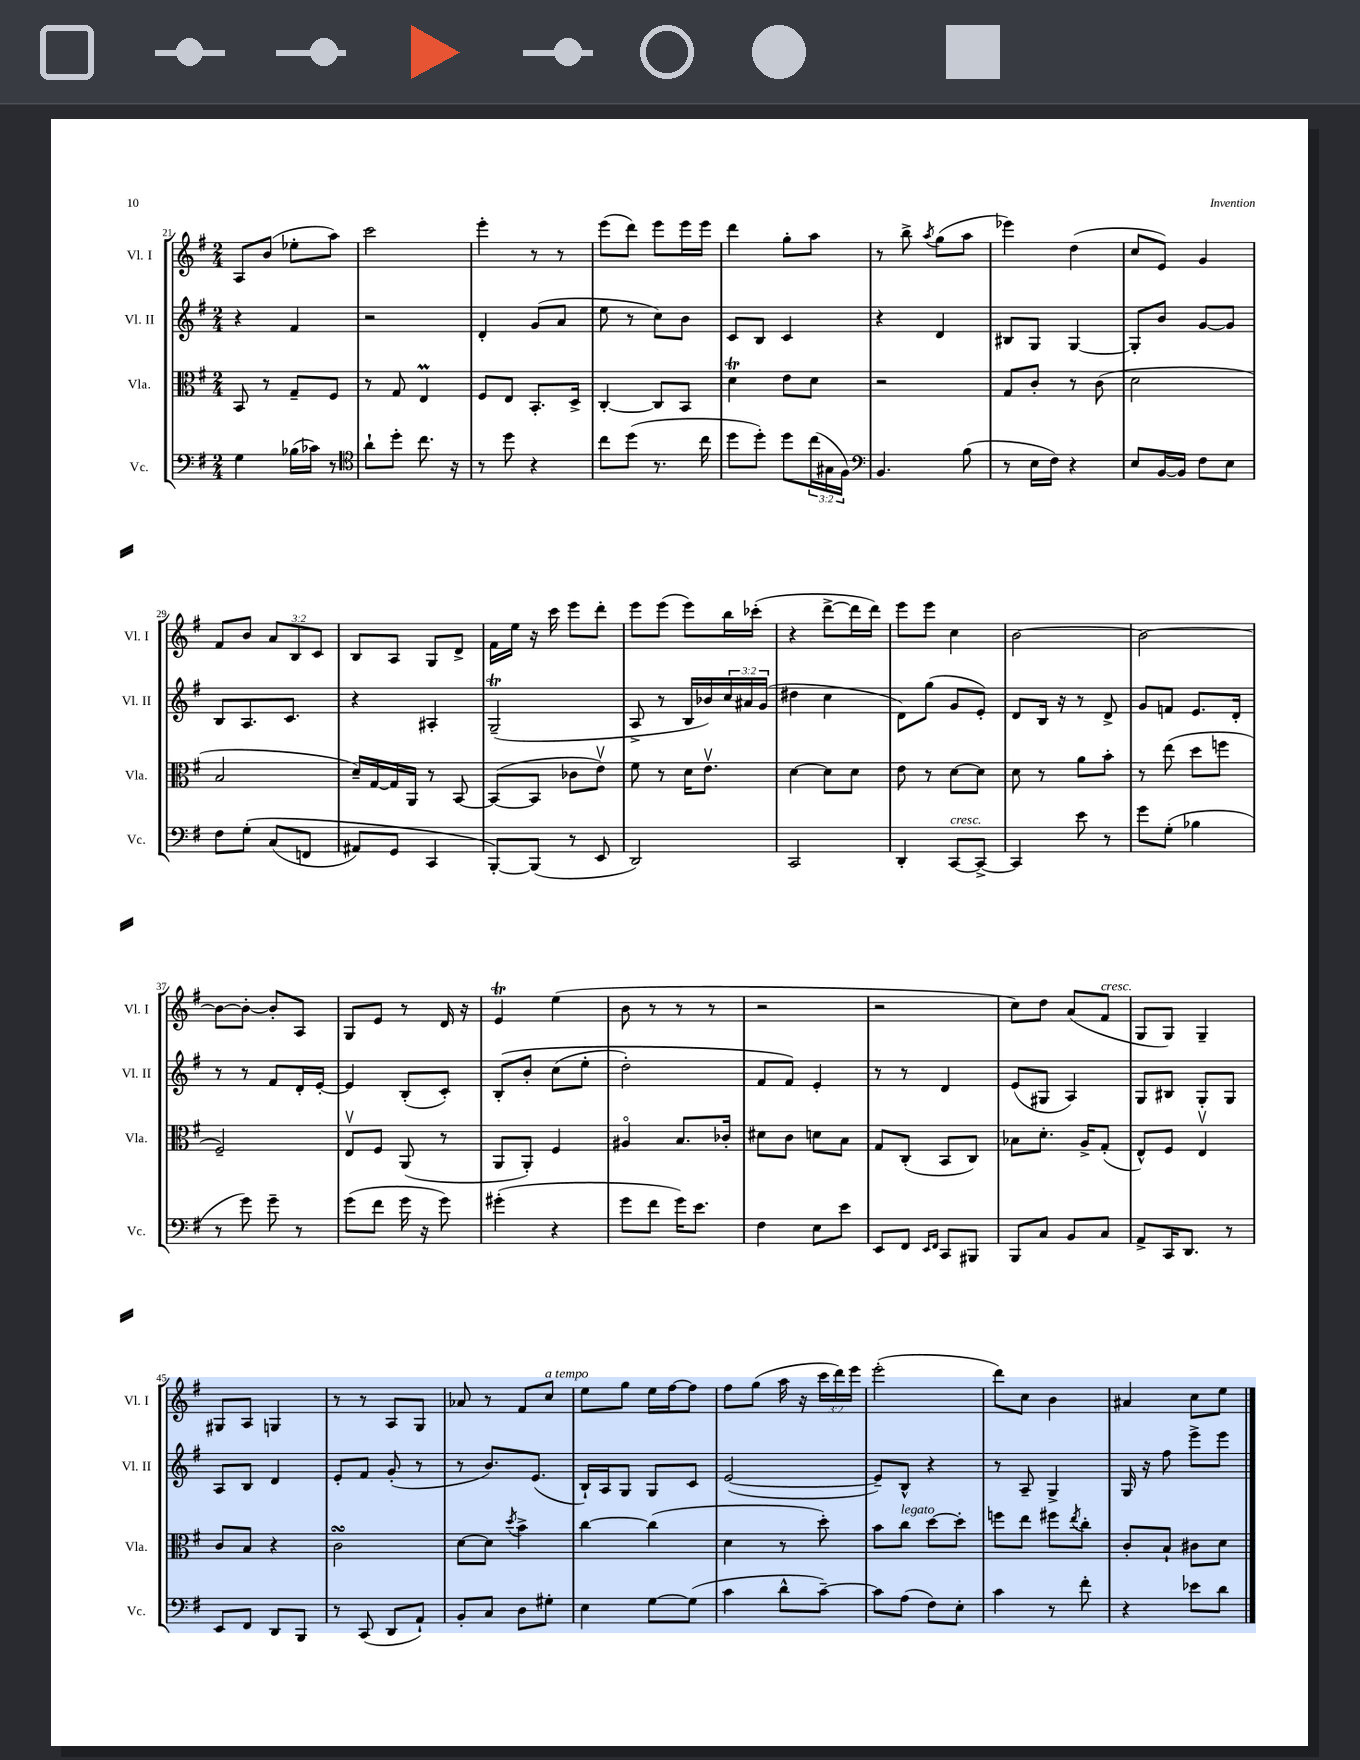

**kern	**kern	**kern	**kern
*staff4	*staff3	*staff2	*staff1
*clefF4	*clefC3	*clefG2	*clefG2
*k[f#]	*k[f#]	*k[f#]	*k[f#]
*M2/4	*M2/4	*M2/4	*M2/4
4G\	8BB/	4r	8A/L
.	8r	.	(8b/J
(16B-\LL	8G~/L	4f#/	8ee-'\L
16c-\JJ)	.	.	.
8r	8F#/J	.	8aa\J)
=	=	=	=
*clefC4	*	*	*
8a`\L	8r	2r	2ccc\
8dd'\J	8G/	.	.
8.cc\	4E/	.	.
16r	.	.	.
=	=	=	=
8r	8F#/L	4d'/	4eee'\
8dd\	8E/J	.	.
4r	8.BB'/L	(8g/L	8r
.	.	8a/J	8r
.	16D^/Jk	.	.
=	=	=	=
8cc\L	[4C'/	8ee\	(8eee\L
(8dd\J	.	8r	8ddd\J)
8.r	8C/]L	8cc\L)	8eee\L
.	8BB/J	8b\J	16eee\L
16cc\	.	.	16eee\JJ
=	=	=	=
8dd\L	4d\	8c/L	4ddd\
8dd'\J)	.	8B/J	.
8dd\L	8e\L	4c/	8gg'\L
(24cc\L	8d\J	.	8aa\J
24G#\	.	.	.
24F#\JJ)	.	.	.
=	=	=	=
*clefF4	*	*	*
4.BB/	2r	4r	8r
.	.	.	8bb^\
.	.	.	8qaa/
.	.	4d/	(8gg\L
(8B\	.	.	8aa\J
=	=	=	=
8r	8G/L	8B#/L	4eee-\)
16E\LL	8c'/J	8G/J	.
16F#\JJ)	.	.	.
4r	8r	[4G/	(4dd\
.	(8c\	.	.
=	=	=	=
8E/L	2d\	8G'/]L	8cc/L
[16BB/L	.	8b/J	8e/J)
16BB/]JJ	.	.	.
8F#\L	.	[8g/L	4g/
8E\J	.	8g/]J	.
=	=	=	=
8F#\L	2B/	8B/L	8f#/L
&(8G'\J	.	8.A/	8b/J
(8C/L	.	.	12a/L
.	.	8.c/J	.
.	.	.	12B/
8FF/J	.	.	.
.	.	.	12c/J
=	=	=	=
8AA#/L)	16d~/LL)	4r	8B/L
.	[16G/	.	.
8GG/J	16G/]	.	8A/J
.	16AA/JJ	.	.
4CC/	8r	4A#'/	8G/L
.	[8BB/	.	8d^/J
=	=	=	=
[8BBB'/L&)	(8BB/_L	(2G~/	16f#\LL
.	.	.	16ee\JJ
(8BBB/]J	8BB/]J	.	16r
.	.	.	16ccc\
8r	8c-\L	.	8eee\L
8EE/	8ev\J)	.	8ddd'\J
=	=	=	=
2DD/)	8f#\	8A^/	8eee\L
.	8r	8r	(8eee\J
.	16d\LK	16B/LL	8eee\L)
.	8.ev\J	16b-/)	.
.	.	24cc/	16bb\L
.	.	24a#/	.
.	.	.	(16ccc-'\JJ
.	.	(24g/JJ	.
=	=	=	=
2CC/	[4d\	4dd#\	4r
.	8d\]L	4cc\	[8ddd^\L
.	8d\J	.	16ddd\]L
.	.	.	16ddd\JJ)
=	=	=	=
4DD'/	8e\	8d\L)	8eee\L
.	8r	(8gg\J	8eee\J
[8CC/L	[8d\L	8g/L	4cc\
8CC^/_J	8d\]J	8e'/J)	.
=	=	=	=
4CC/]	8d\	8d/L	[2b\
.	8r	16B/Jk	.
.	.	16r	.
8e\	8a\L	8r	.
8r	8b'\J	8d^/	.
=	=	=	=
8g\L	8r	8g/L	2b\_
(8G'\J	(8ee\	8f/J	.
4B-\	8dd\L	8.e/L	.
.	8ff\J	.	.
.	.	16d'/Jk	.
=	=	=	=
8r	2F#~/)	8r	8b\_L
8g\)	.	8r	8b'\_J
8g~\	.	8f#/L	8b'/]L
8r	.	16d'/L	8A/J
.	.	[16e'/JJ	.
=	=	=	=
(8g\L	8Ev/L	4e/]	8G/L
8f#\J	8F#/J	.	8e/J
16g\	(8AA/	(8B'/L	8r
16r	.	.	.
8g\)	8r	8c'/J)	16d/
.	.	.	16r
=	=	=	=
(4g#'\	8AA/L	&(8B'/L	4e/
.	8AA'/J)	8b'/J	.
4r	4F#/	(8cc\L	(4ee\
.	.	8ee'\J	.
=	=	=	=
8g\L	4A#o/	2dd'\)	8b\
8f#\J	.	.	8r
16g\LK)	8.B/L	.	8r
8.e\J	.	.	.
.	.	.	8r
.	16c-'/Jk	.	.
=	=	=	=
4F#\	8d#\L	8f#/L	2r
.	8c\J	8f#/J&)	.
8E\L	8d\L	4e'/	.
8e\J	8B\J	.	.
=	=	=	=
8EE/L	8G/L	8r	2r
8FF#/J	(8C'/J	8r	.
16qqEE/LL	.	.	.
16qqFF#/JJ	.	.	.
8CC/L	8BB/L	4d/	.
8BBB#/J	8C/J)	.	.
=	=	=	=
8BBB/L	8B-\L	(8e/L	8cc\L)
8C/J	8.d'\J	8G#/J	8dd\J
8BB/L	.	4A/)	(8a/L
.	16A^/LK	.	.
8C/J	(8G'/J	.	8f#/J
=	=	=	=
8AA^/L	8E^^/L)	8G/L	8G/L
16CC/K	8F#/J	8B#/J	8G/J)
8.DD/J	.	.	.
.	4Ev/	8G'/L	4G~/
8r	.	8G/J	.
=	=	=	=
8EE/L	8c/L	8A/L	8G#/L
8FF#/J	8B/J	8B/J	8A/J
8DD/L	4r	4d/	4G/
8BBB/J	.	.	.
=	=	=	=
8r	2c\	8e'/L	8r
(8CC/	.	8f#/J	8r
8DD/L	.	(8g'/	8A/L
8AA`/J)	.	8r	8G/J
=	=	=	=
8BB'/L	[8d\L	8r	8a-/
8C/J	8d\]J	8.b/L)	8r
.	8qdd/	.	.
8D\L	4b^\	.	8f#/L
.	.	(8.e/J	.
8G#'\J	.	.	8cc/J
=	=	=	=
4E\	[4cc\	16B`/LL)	8ee\L
.	.	16A/J	.
.	.	8G/J	8gg\J
[8G\L	(4cc\]	8G/L	16ee\LL
.	.	.	[16ff#\J
(8G\]J	.	8c/J	8ff#\]J
=	=	=	=
4c\	4d\	([2e/	8ff#\L
.	.	.	(8gg\J
8d^^\L	8r	.	16aa\
.	.	.	16r
[8c~\J)	8dd'\)	.	24ccc\LL
.	.	.	24ddd\)
.	.	.	24eee\JJ
=	=	=	=
8c\]L	8b\L	8e~/]L)	(2eee'\
(8A\J	8cc\J	8B^^/J	.
8F#\L)	[8dd\L	4r	.
8E'\J	8dd'\]J	.	.
=	=	=	=
4c\	8ff\L	8r	8ddd\L)
.	8ee\J	8A~/	8cc\J
8r	8ff#\L	4G^/	4b\
.	8qee/	.	.
8f#'\	8cc'\J	.	.
=	=	=	=
4r	8c'/L	16G/	4a#/
.	.	16r	.
.	8B`/J	8ff#\	.
8e-\L	8c#\L	8eee^\L	8cc\L
8d\J	8d\J	8eee\J	8ee\J
==	==	==	==
*-	*-	*-	*-
